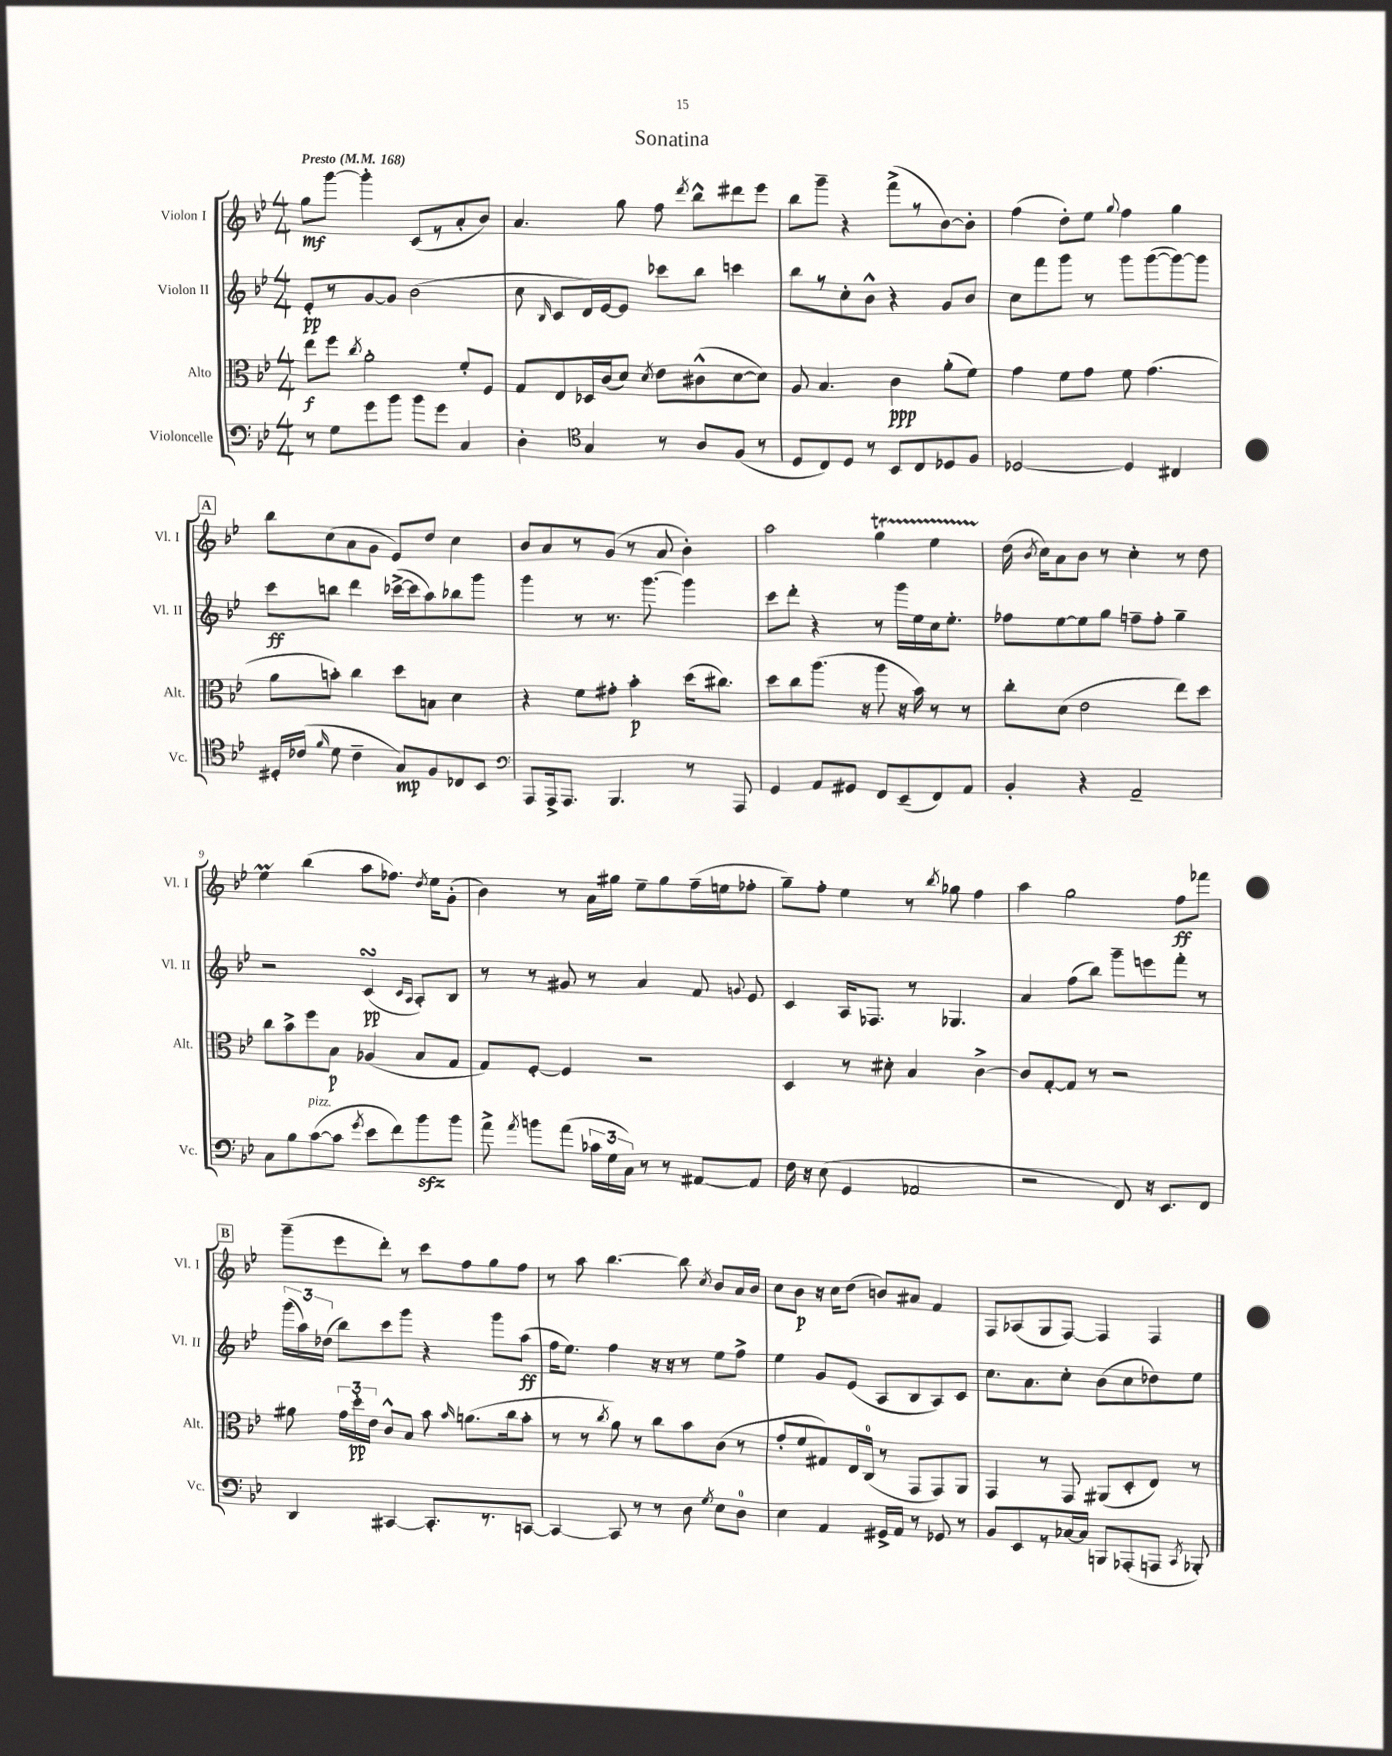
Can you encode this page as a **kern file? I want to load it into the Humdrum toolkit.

**kern	**kern	**kern	**kern
*staff4	*staff3	*staff2	*staff1
*clefF4	*clefC3	*clefG2	*clefG2
*k[b-e-]	*k[b-e-]	*k[b-e-]	*k[b-e-]
*M4/4	*M4/4	*M4/4	*M4/4
*MM168	*MM168	*MM168	*MM168
8r	8ee-	8e-'	8gg
8G	8ff	8r	[8ggg
.	8qcc	.	.
8g	2a'	[8g	4ggg']
8b-	.	8g]	.
8b-	.	(2b-	(8c
8g	.	.	8r
4C	8f'	.	8a'
.	8F	.	8b-)
=	=	=	=
4D'	8G	8cc	4.a
.	.	16qqB-	.
.	8E-	8c	.
*clefC4	*	*	*
4G	16D-	16d)	.
.	(16c	[16e-	.
.	8d)	8e-]	8gg
.	8qd	.	.
8r	8e-	8ccc-	8ff
.	.	.	8qddd
8A	(8c#^^	8bb-	8bb-^^
(8F	[8d	4ccc	8ddd#
8r	8d])	.	8eee-
=	=	=	=
8D	8A	8bb-	8bb-
8C)	4.B-	8r	8ggg~
8D	.	8cc'	4r
8r	.	8b-^^	.
8BB-	4c	4r	(8fff^
8C	.	.	8r
8D-	(8a'	8g	[8b-)
8F	8f)	8b-	8b-']
=	=	=	=
[2D-	4g	8cc	(4ff
.	.	8fff	.
.	8f	8ggg	8dd')
.	8g	8r	8ee-
.	.	.	8qqgg
4D-]	8f	8ggg	4ff
.	(4.g	([8ggg	.
4C#	.	8ggg_)	4gg
.	.	8ggg]	.
=	=	=	=
16D#'	8a	8ccc	8bb-
(16c-	.	.	.
16qqf	.	.	.
8d	8b')	8bb	(8cc
4c-~	4cc	4ddd	8a
.	.	.	8g
8G)	8dd	([16ccc-^	8e-)
.	.	16ccc-]	.
8F	8B	8aa)	8dd
8C-	4d	8bb-	4cc
8BB-	.	8ggg	.
=	=	=	=
*clefF4	*	*	*
8AAA	4r	4ggg	8b-
16AAA^	.	.	8a
8.AAA	.	.	.
.	8f	8r	8r
4.BBB-	8g#'	8.r	(8g
.	4b-'	.	8r
.	.	[8.ggg	.
.	.	.	8a
8r	(16dd	4ggg]	4b-')
.	8.cc#)	.	.
8AAA	.	.	.
=	=	=	=
4GG	8dd	8ccc	2aa
.	8cc	8ddd'	.
8AA	(8.aa	4r	.
8GG#	.	.	.
.	16r	.	.
8FF	8aa	8r	4gg
(8EE-~	16r	16ggg	.
.	16b-)	16ee-	.
8FF)	8r	16cc	4ee-
.	.	8.ee-'	.
8AA	8r	.	.
=	=	=	=
4BB-'	8cc'	8ff-	(16dd
.	.	.	8qb-
.	.	.	16cc)
.	(8d	[8ee-	8a
4r	2e-	8ee-]	8b-
.	.	8gg	8r
2AA~	.	8ff~	4cc'
.	.	8ff'	.
.	8ee-)	4gg~	8r
.	8dd	.	8dd
=	=	=	=
8C	8cc	2r	4ee-
8B-	8b-^	.	.
([8c	8ff	.	(4bb-
8c]	8B-	.	.
8qg	.	.	.
8e-	(4A-	(4c	8aa
8f)	.	.	8.ff-)
.	.	16qqc	.
.	.	16qqA	.
8b-	8B-	8A')	.
.	.	.	8qdd
.	.	.	16ee-
8b-	8G	8B-	(8g'
=	=	=	=
8a^	8G)	8r	4b-)
8qa	.	.	.
8b	[8F'	8r	.
(8a	4F]	8g#	8r
24c-	.	8r	16a
24G	.	.	.
.	.	.	16gg#
24C)	.	.	.
8r	2r	4a	8ee-~
8r	.	.	8gg#
[8AA#	.	8f	(16ff~
.	.	.	16ee
.	.	8qqg	.
8AA#]	.	8e-	8ff-'
=	=	=	=
16F	4D	4c	8gg~)
16r	.	.	.
(8E-	.	.	8ff'
4GG	8r	16A	4ee-
.	.	8.F-	.
.	8d#'	.	.
2AA-	4B-	8r	8r
.	.	.	8qbb-
.	.	4.G-	8gg-
.	[4c^	.	4ff
=	=	=	=
2r	8c]	4a	4aa
.	[8G'	.	.
.	8G]	(8ff	2gg
.	8r	8bb-)	.
8FF)	2r	8ggg~	.
16r	.	8eee	.
8.EE-	.	.	.
.	.	8fff'	8ff
8FF	.	8r	8fff-
=	=	=	=
4DD	8a#	(24ggg	(8ggg~
.	.	24aa)	.
.	.	(24dd-	.
.	24g	8bb-)	8eee-
.	24dd'	.	.
.	24e-	.	.
[4CC#	8c^^	8ccc	8ddd')
.	8B-	8ggg	8r
8.CC#']	8b-	4r	8ccc
.	16qqb-	.	.
.	(8.a	.	8ff
8.r	.	.	.
.	.	8ggg	8gg
.	16cc	.	.
[8CC	8b-'	(8aa	8ff
=	=	=	=
4CC_	8r	16ff	8r
.	.	8.ee-)	.
.	8r	.	8aa
.	8qcc	.	.
8CC]	8a)	4ff	[4.bb-
8r	8r	.	.
8r	8cc	16r	.
.	.	16r	.
8D	8b-	8r	8bb-]
8qG	.	.	8qcc
8E-	(8c	8ee-	8b-
8D	8r	8ff^	16a
.	.	.	16b-
=	=	=	=
4E-	8g'	4ee-	8cc
.	8f	.	8b-
4AA	8G#)	8g	16r
.	.	.	16cc
.	16E-	(8e-	(8dd
.	(16C	.	.
16GG#^	8r	8A	8b)
16AA	.	.	.
8r	8GG	8B-	8a#
8GG-	8GG)	8A)	4f
8r	8AA	8c	.
=	=	=	=
8BB-	4GG	8.cc	8F
8EE-	.	.	(8A-
.	.	8.a	.
8r	8r	.	8G
[16C-	8GG	8cc'	[8F)
16C-]	.	.	.
8BBB	(8AA#	(8b-	4F]
(8AAA-'	8D'	8cc	.
8AAA	8E-)	8dd-)	4F
8qCC	.	.	.
8BBB-')	8r	8ee-	.
==	==	==	==
*-	*-	*-	*-
